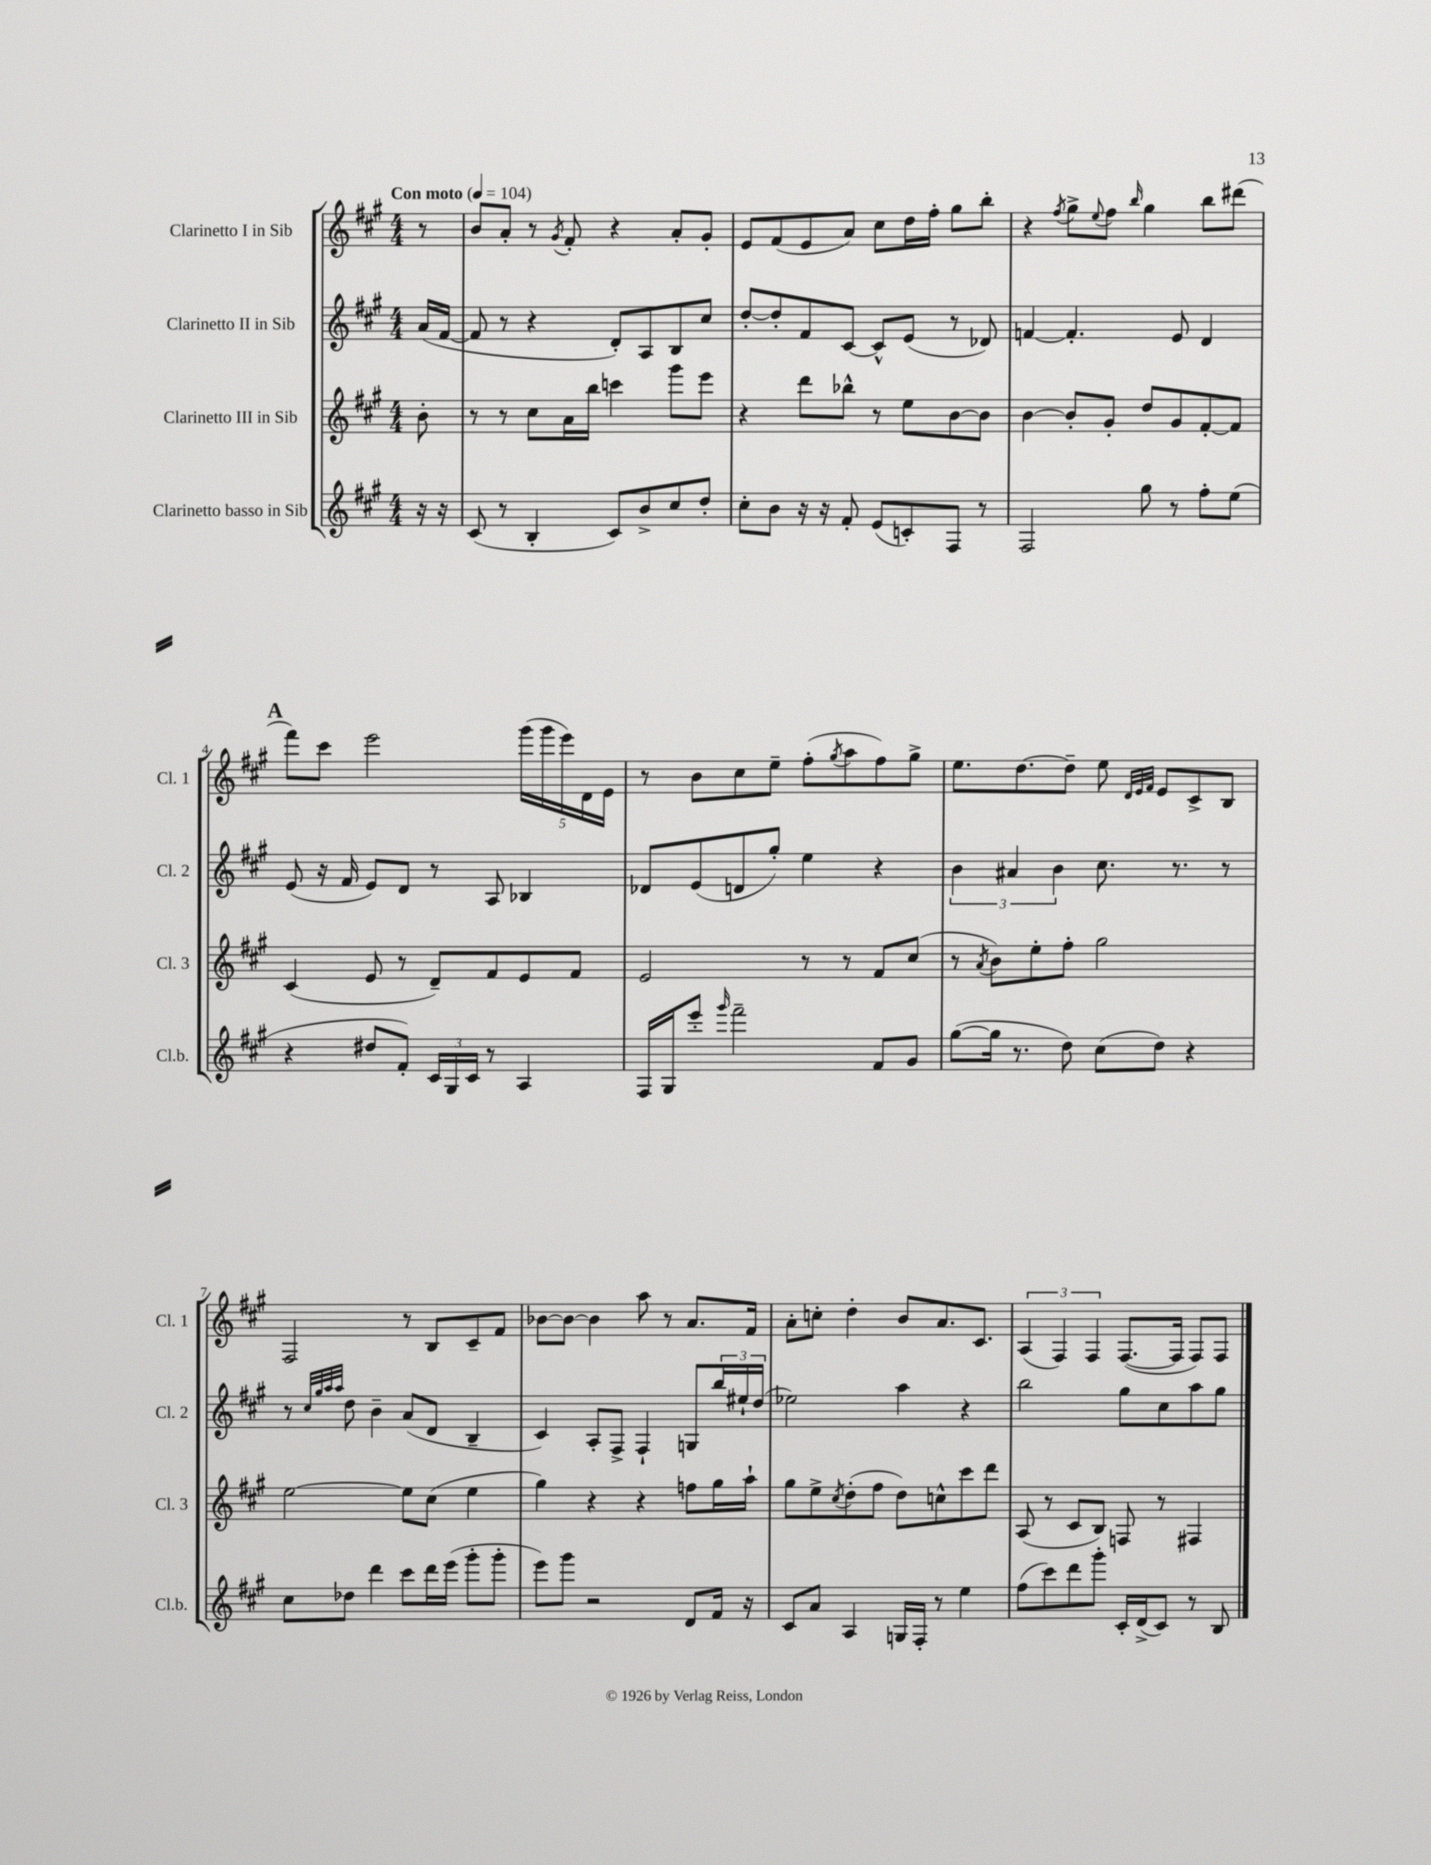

**kern	**kern	**kern	**kern
*staff4	*staff3	*staff2	*staff1
*clefG2	*clefG2	*clefG2	*clefG2
*k[f#c#g#]	*k[f#c#g#]	*k[f#c#g#]	*k[f#c#g#]
*M4/4	*M4/4	*M4/4	*M4/4
*MM104	*MM104	*MM104	*MM104
16r	8b'	(16a	8r
16r	.	[16f#	.
=	=	=	=
(8c#	8r	8f#]	8b
8r	8r	8r	8a'
4B'	8cc#	4r	8r
.	.	.	8qg#
.	16a	.	8f#'
.	16bb	.	.
8c#)	4ccc	8d')	4r
8b^	.	8A	.
8cc#	8ggg#	8B	8a'
8dd'	8eee	8cc#	8g#'
=	=	=	=
8cc#'	4r	[8dd'	8e
8b	.	8dd']	(8f#
16r	8ddd	8f#	8e
16r	.	.	.
8f#'	8bb-^^	[8c#	8a)
(8e	8r	8c#^^]	8cc#
8c')	8ee	(8e	16dd
.	.	.	16ff#'
8F#	[8b	8r	8gg#
8r	8b]	8d-)	8bb'
=	=	=	=
2F#	[4b	[4f	4r
.	.	.	8qff#
.	8b']	4.f']	8gg#^
.	.	.	8qqee
.	8g#'	.	8ff#
.	.	.	16qqbb
8gg#	8dd	.	4gg#
8r	8g#	8e	.
8ff#'	[8f#'	4d	8bb
(8ee	8f#]	.	(8ddd#
=	=	=	=
4r	(4c#	(8e	8fff#)
.	.	16r	8ccc#
.	.	16f#	.
8dd#	8e	8e)	2eee
8f#')	8r	8d	.
24c#	8d~)	8r	.
24G#	.	.	.
24c#	.	.	.
8r	8f#	8A	.
4A	8e	4B-	(20ggg#
.	.	.	20ggg#
.	.	.	20eee)
.	8f#	.	.
.	.	.	20d
.	.	.	20e
=	=	=	=
16F#	2e	8d-	8r
16G#	.	.	.
8eee'	.	(8e	8b
16qqggg#	.	.	.
2fff#~	.	8d	8cc#
.	.	8gg#')	8ee~
.	8r	4ee	(8ff#'
.	.	.	8qgg#
.	8r	.	8aa
8f#	8f#	4r	8ff#)
8g#	(8cc#	.	8gg#^
=	=	=	=
([8gg#	8r	6b	8.ee
.	8qa	.	.
16gg#]	8b)	.	.
.	.	6a#	.
8.r	.	.	[8.dd
.	8ee'	.	.
.	.	6b	.
8dd)	8ff#'	.	8dd~]
(8cc#	2gg#	8.cc#	8ee
.	.	.	32qqd
.	.	.	32qqe
.	.	.	32qqf#
8dd)	.	.	8e
.	.	8.r	.
4r	.	.	8c#^
.	.	8r	8B
=	=	=	=
8cc#	[2ee	8r	2F#
.	.	32qqcc#	.
.	.	32qqgg#	.
.	.	32qqaa	.
.	.	32qqaa	.
8dd-	.	8dd	.
4ddd	.	4b~	.
8ccc#	8ee]	(8a	8r
16ddd	(8cc#	8d	8B
(16eee	.	.	.
8ggg#'	4ee	4B~	8c#~
8ggg#'	.	.	8f#
=	=	=	=
8eee)	4gg#)	4c#)	[8b-
8ggg#	.	.	8b-_
2r	4r	8A'	4b-]
.	.	8F#^	.
.	4r	4F#`	8aa
.	.	.	8r
8d	8ff	8G	8.a
16f#	16gg#	24bb	.
.	.	24ee#`	.
16r	16aa`	.	16f#
.	.	(24dd	.
=	=	=	=
8c#	8gg#	2ee-)	8a'
8a	8ee^	.	8cc'
.	8qcc#	.	.
4A	(8dd'	.	4dd'
.	8ff#	.	.
16G	8dd)	4aa	8b
16F#'	.	.	.
8r	8cc^^	.	8.a
4ee	8ccc#	4r	.
.	.	.	8.c#
.	8ddd	.	.
=	=	=	=
(8ff#	(8A	2bb	(6A
8ccc#)	8r	.	.
.	.	.	6F#)
8ddd	8c#	.	.
.	.	.	6F#
8ggg#'	8B)	.	.
16c#'	8F	8gg#	([8.F#
(16d^	.	.	.
8c#)	8r	8cc#	.
.	.	.	16F#]
8r	4F#	8aa	8F#)
8B	.	8gg#	8F#
==	==	==	==
*-	*-	*-	*-
